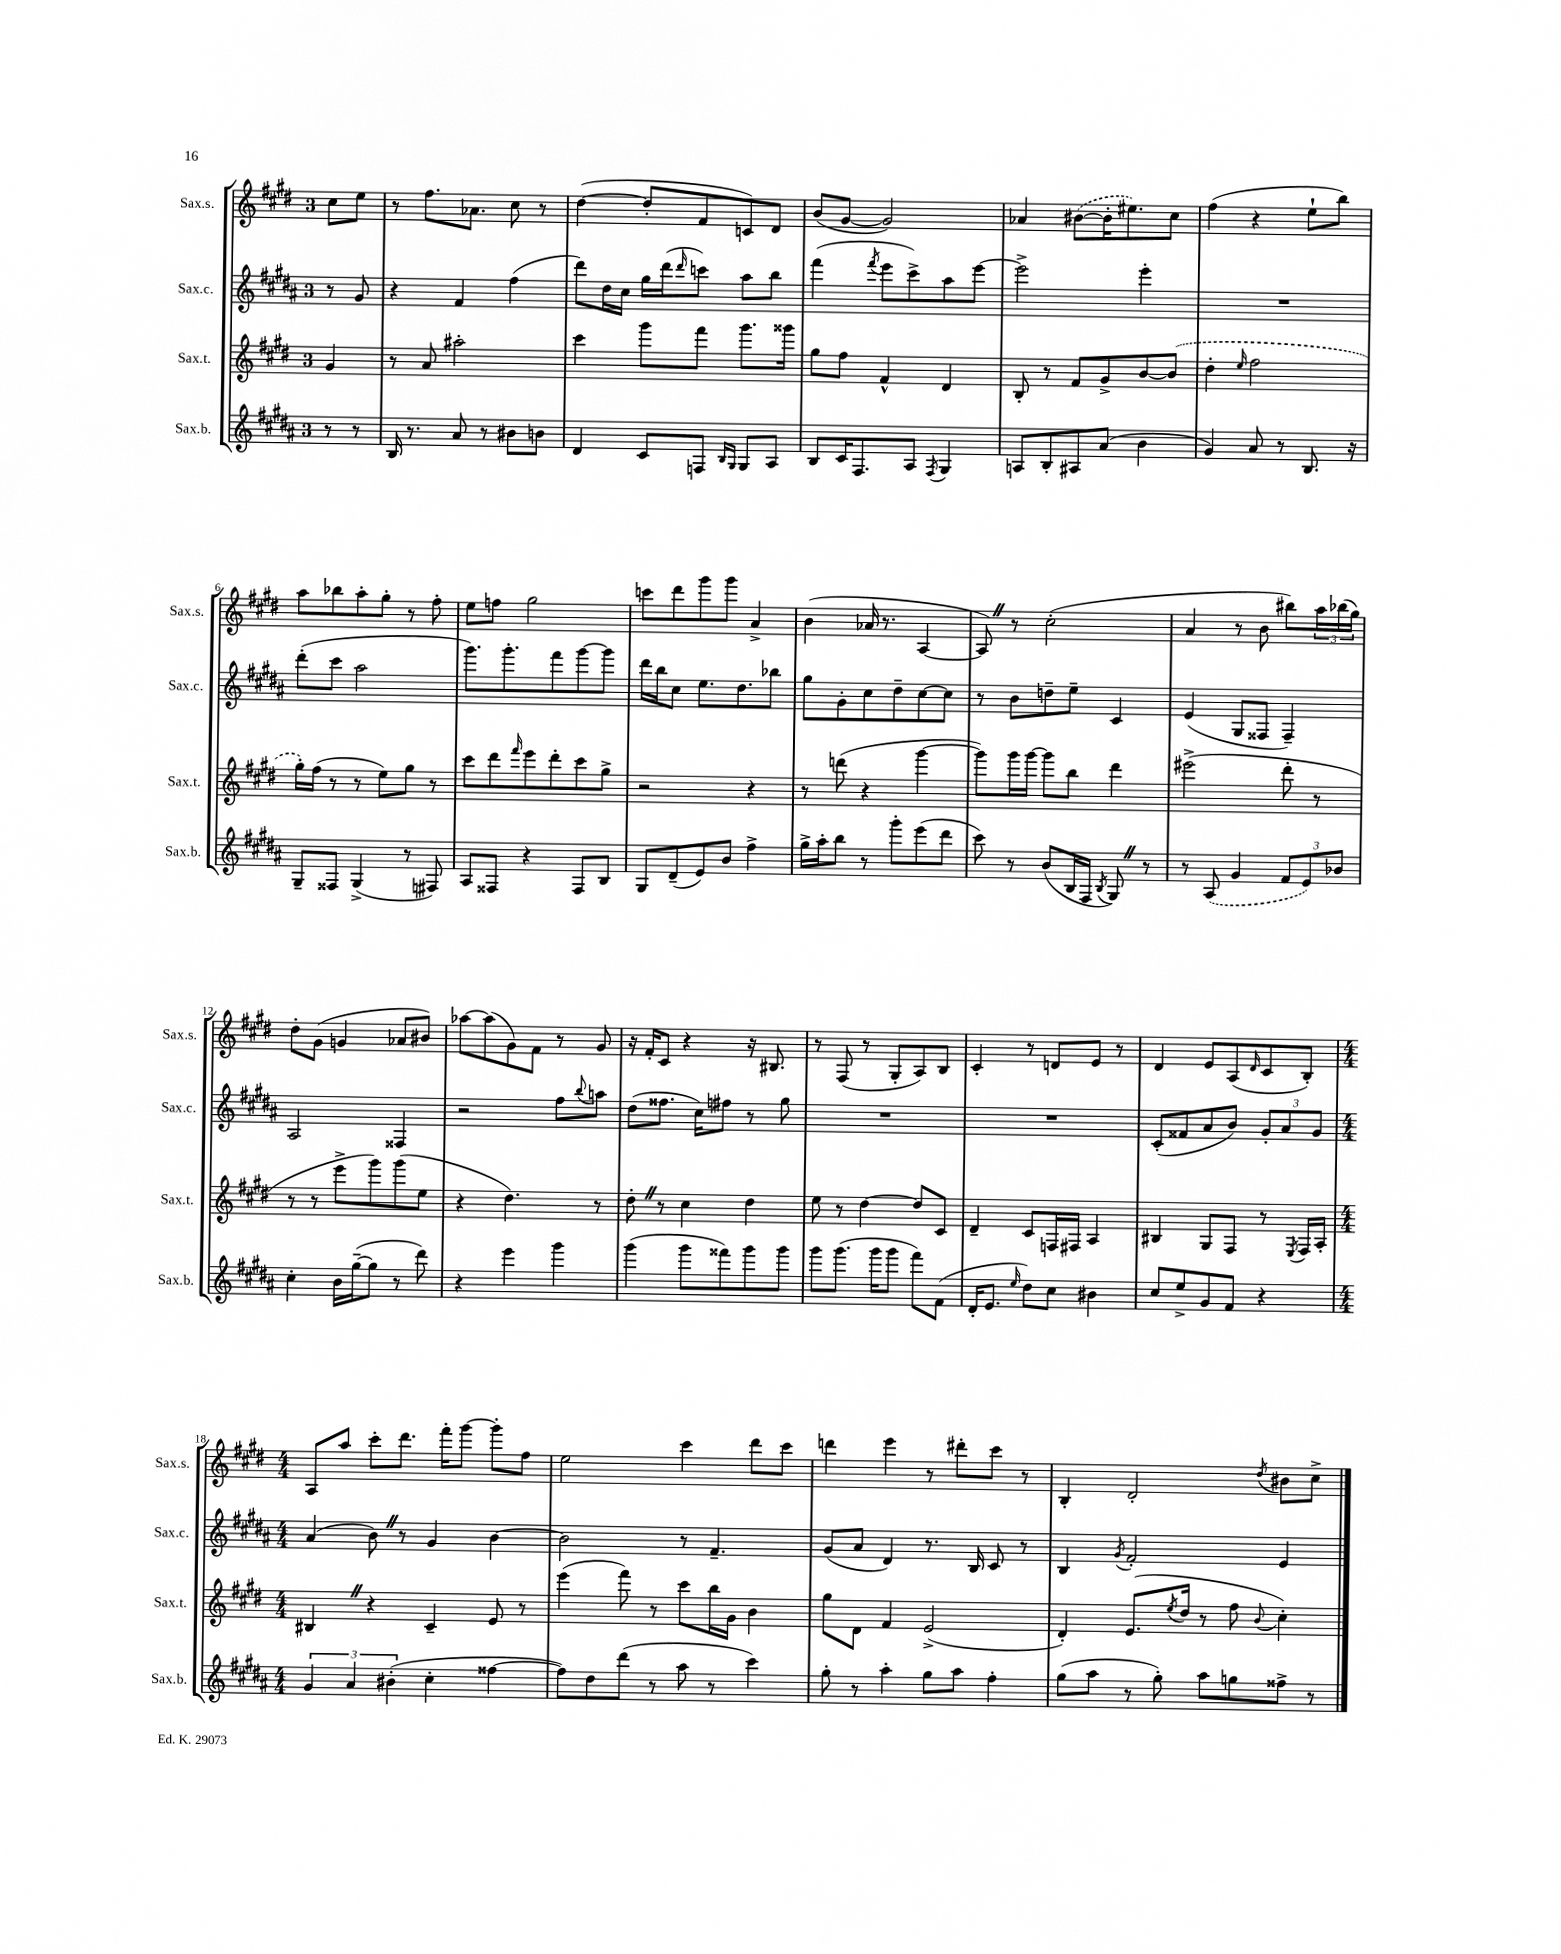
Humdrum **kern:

**kern	**kern	**kern	**kern
*part4	*part3	*part2	*part1
*staff4	*staff3	*staff2	*staff1
*I"Sax.b.	*I"Sax.t.	*I"Sax.c.	*I"Sax.s.
*I'Sax.b.	*I'Sax.t.	*I'Sax.c.	*I'Sax.s.
*clefG2	*clefG2	*clefG2	*clefG2
*k[f#c#g#d#a#]	*k[f#c#g#d#]	*k[f#c#g#d#a#]	*k[f#c#g#d#]
*M3/4	*M3/4	*M3/4	*M3/4
=	=	=	=
8r	4g#/	8r	8cc#\L
8r	.	8g#/	8ee\J
=1	=1	=1	=1
16B/	8r	4r	8r
8.r	.	.	.
.	8a/	.	8.ff#\L
8a#/	2aa#X'\	4f#/	.
.	.	.	8.a-X\J
8r	.	.	.
8b#X\L	.	(4ff#\	8cc#\
8bn\J	.	.	8r
=2	=2	=2	=2
4d#/	4ccc#\	8ddd#\L)	([4dd#\
.	.	16dd#\L	.
.	.	16cc#\JJ	.
8c#/L	8ggg#\L	16gg#\LL	8dd#'/L]
.	.	(16ddd#\J	.
.	.	16qqddd#/	.
8Fn/J	8fff#\J	8cccn\J)	8f#/
16qqB/LL	.	.	.
16qqG#/JJ	.	.	.
8G#/L	8.ggg#\L	8aa#\L	8cn/)
8A#/J	.	8bb\J	8d#/J
.	16ggg##X\Jk	.	.
=3	=3	=3	=3
8B/L	8gg#\L	(4fff#\	(8b/L
16c#/K	8ff#\J	.	[8g#/J
8.F#/	.	.	.
.	.	8qfff#/	.
.	4f#^^/	8eee\L	2g#/])
8A#/J	.	8ccc#^\)	.
8qF#/	.	.	.
4G#/	4d#/	8aa#\	.
.	.	[8eee\J	.
=4	=4	=4	=4
8An/L	8B'/	2eee^\]	4a-X/
8B'/	8r	.	.
8A#X/	8f#/L	.	([8b#X\L
(8a#/J	8g#^/	.	16b#'\K]
.	.	.	8.ee#X\)
4b\	[8b/	4eee'\	.
.	(8b/J]	.	8cc#\J
=5	=5	=5	=5
4g#/)	4dd#'\	2.r	(4ff#\
.	16qqee/	.	.
8a#/	2ff#\	.	4r
8r	.	.	.
8.B/	.	.	8ee`\L
.	.	.	8bb\J)
16r	.	.	.
!!LO:LB:g=z
=6	=6	=6	=6
8G#~/L	16gg#'\LL)	(8ddd#'\L	8aa\L
.	(16ff#\JJ	.	.
8F##X/J	8r	8ccc#\J	8bb-X\
(4G#^/	8r	2aa#\	8aa'\
.	8ee\L)	.	8gg#'\J
8r	8gg#\J	.	8r
8F#X/)	8r	.	8ff#'\
=7	=7	=7	=7
8A#/L	8ccc#\L	8.ggg#\L)	8ee\L
8F##X/J	8ddd#\	.	8ffn\J
.	.	8.ggg#'\	.
.	16qqfff#/	.	.
4r	8eee\	.	2gg#\
.	8ddd#'\	8fff#\	.
8F##/L	8ccc#\	[8ggg#\	.
8B/J	8gg#^\J	8ggg#\J]	.
=8	=8	=8	=8
8G#/L	2r	16ddd#\LL	8cccn\L
.	.	16bb\J	.
(8d#~/	.	8cc#\J	8ddd#\
8e/)	.	8.ee\L	8ggg#\
8b/J	.	.	8ggg#\J
.	.	8.dd#\	.
4ff#^\	4r	.	4a^/
.	.	8bb-X\J	.
=9	=9	=9	=9
16gg#^\LL	8r	8gg#\L	(4b\
16aa#'\J	.	.	.
8bb\J	(8dddn\	8g#'\	.
8r	4r	8cc#\	16a-X/
.	.	.	8.r
8ggg#'\L	.	8dd#~\	.
(8eee\	[4ggg#\	[8cc#\	[4A/
8ddd#\J	.	8cc#\J]	.
=10	=10	=10	=10
8ccc#\)	8ggg#\L])	8r	8AZ/])
8r	16ggg#\L	8b\L	8r
.	[16ggg#\JJ	.	.
(8b/L	8ggg#\L]	8ddn~\	(2cc#'\
16B/L	8bb\J	8ee~\J	.
16F#/JJ	.	.	.
8qB/	.	.	.
8G#Z/)	4ddd#\	4c#/	.
8r	.	.	.
=11	=11	=11	=11
8r	(2eee#X^\	(4e/	4a/
(8A#/	.	.	.
4g#/	.	8G#/L	8r
.	.	8F##X/J	8b\
12f#/L	8ddd#'\	4F##~/)	8bb#X\L)
12e/)	.	.	.
.	8r	.	24aa\L
12b-X/J	.	.	(24bb-X\
.	.	.	24gg#\JJ)
!!LO:LB:g=z
=12	=12	=12	=12
4cc#'\	8r	2A#/	8dd#'\L
.	8r	.	(8g#\J
16b\LL	8eee^\L	.	4gn/
([16gg#~\J	.	.	.
8gg#\J]	8ggg#\)	.	.
8r	(8ggg#\	4F##X/	8a-X/L
8ddd#\)	8ee\J	.	8b#X/J)
=13	=13	=13	=13
4r	4r	2r	[8aa-X\L
.	.	.	(8aa-\]
4eee\	4.dd#\)	.	8g#\)
.	.	.	8f#\J
4ggg#\	.	8ff#\L	8r
.	.	8qqbb/	.
.	8r	8aan\J	8g#/
=14	=14	=14	=14
(4ggg#\	8dd#'Z\	(8dd#\L	16r
.	.	.	16f#'/KL
.	8r	8.ff##X\J	8c#/J
8ggg#\L	4cc#\	.	4r
.	.	16cc#\KL)	.
8fff##X\)	.	8ff#X\J	.
8ggg#\	4dd#\	8r	16r
.	.	.	8.B#X/
8ggg#\J	.	8gg#\	.
=15	=15	=15	=15
8ggg#\L	8ee\	2.r	8r
(8.ggg#\J	8r	.	(8F#/
.	[4dd#\	.	8r
16ggg#\KL	.	.	.
8ggg#\J	.	.	8G#'/L
8fff#\L)	8dd#/L]	.	8A/)
(8f#\J	8c#/J	.	8B/J
=16	=16	=16	=16
16d#'/KL	4d#~/	2.r	4c#'/
8.e/J	.	.	.
16qqee/	.	.	.
8dd#\L)	8c#/L	.	8r
8cc#\J	16Fn/L	.	8dn/L
.	16F#X/JJ	.	.
4b#X\	4A/	.	8e/J
.	.	.	8r
=17	=17	=17	=17
8cc#/L	4B#X/	(8c#'/L	4d#/
8ee^/	.	8f##X/	.
8g#/	8G#/L	8a#/	8e/L
8f#/J	8F#/J	8b/J)	(8A/
.	.	.	16qqd#/
4r	8r	12g#'/L	8c#/
.	.	12a#/	.
.	8qE/	.	.
.	16F#/LL	.	8B'/J)
.	.	12g#/J	.
.	16A'/JJ	.	.
!!LO:LB:g=z
=18	=18	=18	=18
*M4/4	*M4/4	*M4/4	*M4/4
6g#/	4B#XZ/	(4a#/	8A/L
.	.	.	8aa/J
6a#/	.	.	.
.	4r	8bZ\)	8ccc#'\L
(6b#X'\	.	.	.
.	.	8r	8.ddd#\J
4cc#'\	4c#~/	4g#/	.
.	.	.	16fff#'\KL
.	.	.	[8ggg#\J
[4ff##X\	8e/	[4b\	8ggg#'\L]
.	8r	.	8ff#\J
=19	=19	=19	=19
8ff##\L])	(4eee\	2b\]	2ee\
8dd#\	.	.	.
(8ddd#\J	8fff#\)	.	.
8r	8r	.	.
8aa#\	8ccc#\L	8r	4ccc#\
8r	16bb\L	4.f#~/	.
.	16g#\JJ	.	.
4ccc#\)	4b\	.	8ddd#\L
.	.	.	8ccc#\J
=20	=20	=20	=20
8gg#'\	8gg#\L	(8g#/L	4dddn\
8r	8d#\J	8a#/J	.
4aa#'\	4f#/	4d#/)	4eee\
8gg#\L	(2e^/	8.r	8r
8aa#\J	.	.	8ddd#X'\L
.	.	16B/	.
4ff#'\	.	8c#/	8ccc#\J
.	.	8r	8r
=21	=21	=21	=21
(8gg#\L	4d#'/)	4B/	4B'/
8aa#\J	.	.	.
.	.	8qg#/	.
8r	(8.e/L	2f#'/	2d#'/
8gg#'\)	.	.	.
.	8qee/	.	.
.	16dd#/Jk	.	.
8aa#\L	8r	.	.
8ggn\	8ff#\	.	.
.	8qqb/	.	8qdd#/
8ff##X^\J	4cc#'\)	4e/	8b#X\L
8r	.	.	8cc#^\J
==	==	==	==
*-	*-	*-	*-
